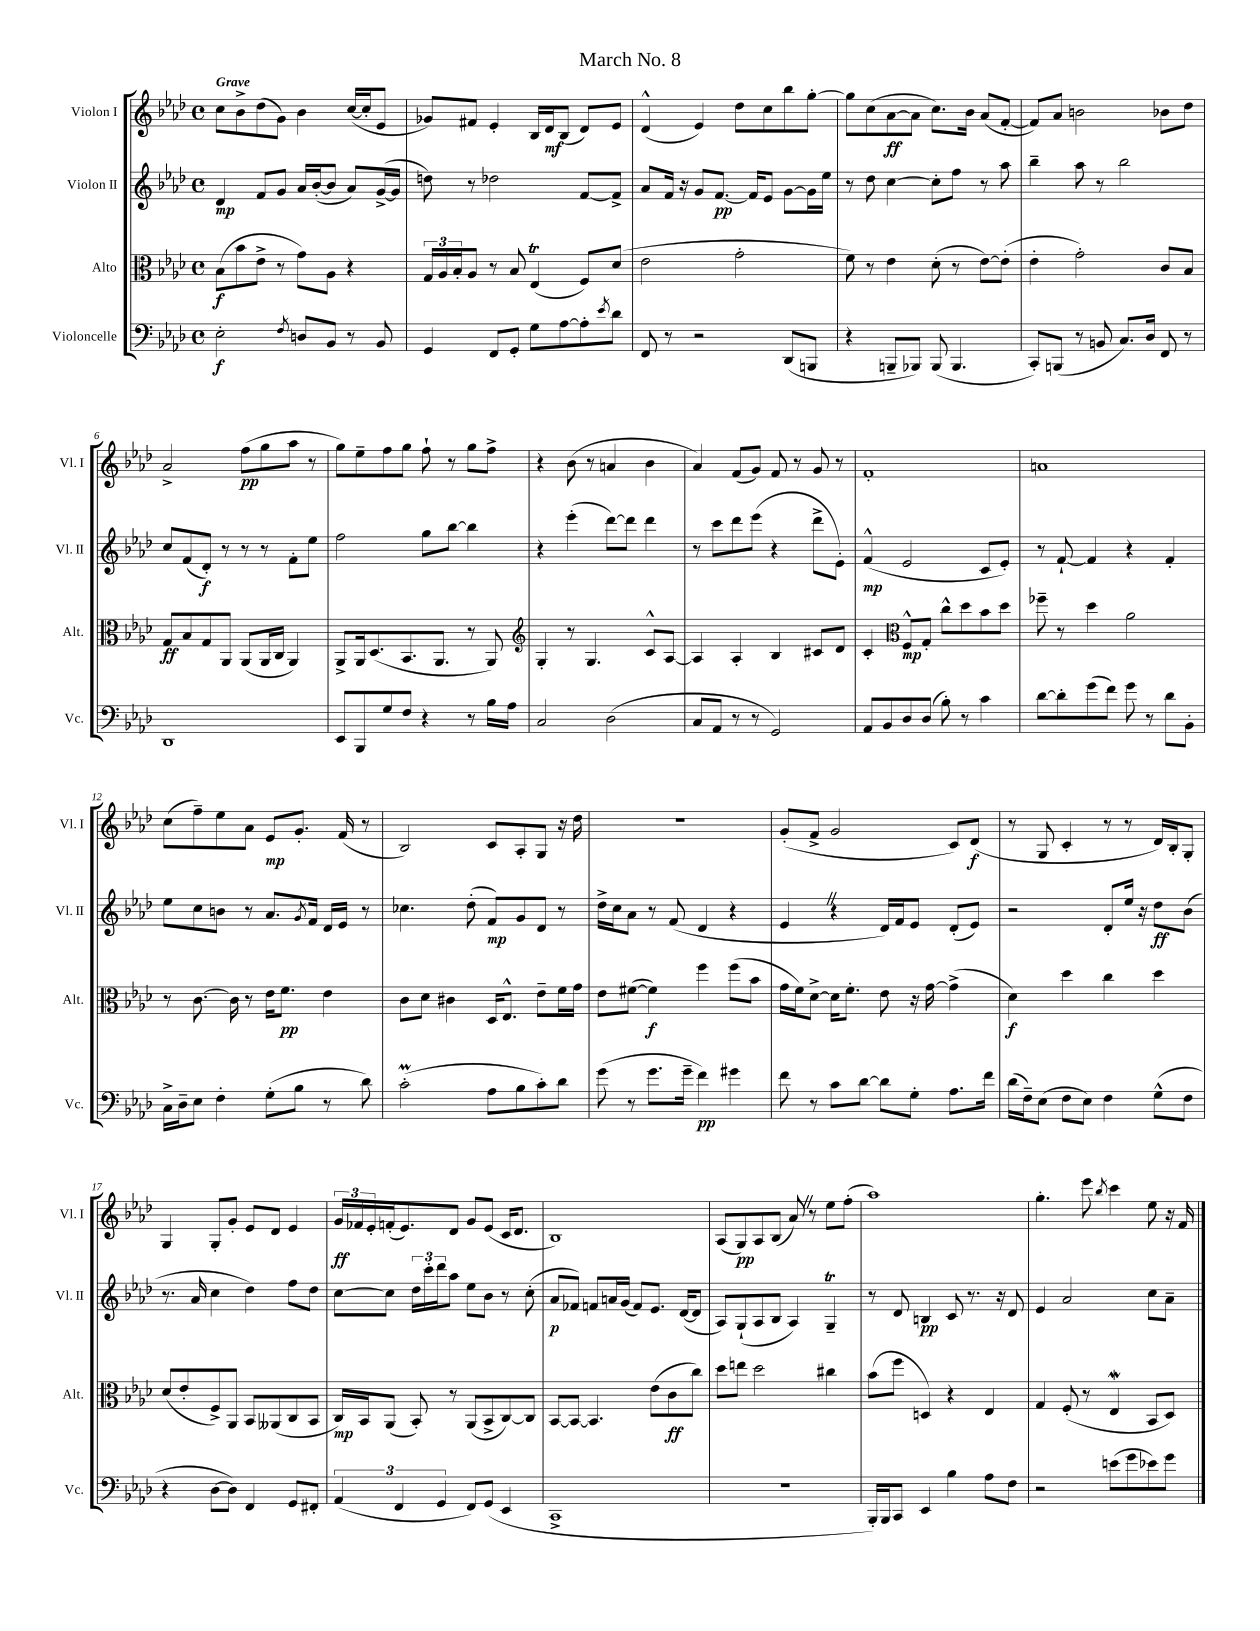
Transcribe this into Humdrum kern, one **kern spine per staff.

**kern	**kern	**kern	**kern
*staff4	*staff3	*staff2	*staff1
*clefF4	*clefC3	*clefG2	*clefG2
*k[b-e-a-d-]	*k[b-e-a-d-]	*k[b-e-a-d-]	*k[b-e-a-d-]
*M4/4	*M4/4	*M4/4	*M4/4
*met(c)	*met(c)	*met(c)	*met(c)
2E-'	(8B-	4d-	8cc
.	8b-	.	8b-^
.	8e-^	8f	(8dd-
.	8r	8g	8g)
8qF	.	.	.
8D	8g)	16a-	4b-
.	.	([16b-'	.
8BB-	8A-	8b-]	.
8r	4r	8a-)	([16cc
.	.	.	16cc']
8BB-	.	([16g^	8e-
.	.	16g]	.
=	=	=	=
4GG	24G	8dd)	8g-)
.	24A-	.	.
.	24B-'	.	.
.	8A-	8r	8f#
8FF	8r	2dd-	4e-'
8GG'	8B-	.	.
8G	(4E-	.	16B-
.	.	.	16d-
[8A-	.	.	(8B-
8A-']	8F)	[8f	8d-)
8qe-	.	.	.
8d-	(8d-	8f^]	8e-
=	=	=	=
8FF	2e-	8a-	(4d-^^
8r	.	16f	.
.	.	16r	.
2r	.	8g	4e-)
.	.	[8.f	.
.	2g'	.	8dd-
.	.	16f]	.
.	.	8e-	8cc
(8DD-	.	[8g	8bb-
8BBB	.	16g]	[8gg'
.	.	16ee-	.
=	=	=	=
4r	8f)	8r	8gg]
.	8r	8dd-	(8cc
8BBB~	4e-	[4cc	[8a-
8BBB-)	.	.	8a-]
(8BBB-	(8d-'	8cc']	8.cc)
4.BBB-	8r	8ff	.
.	.	.	16b-
.	[8e-)	8r	(8a-
.	(8e-']	8aa-	[8f'
=	=	=	=
8CC')	4e-'	4bb-~	8f])
(8BBB	.	.	8a-
8r	2g')	8aa-	2b
8BB	.	8r	.
8.C)	.	2bb-	.
16D-	.	.	.
8FF	8c	.	8b-
8r	8B-	.	8dd-
=	=	=	=
1DD-	8G	8cc	2a-^
.	8B-	(8f	.
.	8G	8d-')	.
.	8AA-	8r	.
.	(8AA-	8r	(8ff
.	16AA-	8r	8gg
.	16C	.	.
.	4AA-)	8f'	8aa-
.	.	8ee-	8r
=	=	=	=
8EE-	8AA-^	2ff	8gg)
8BBB-	16AA-	.	8ee-~
.	(8.D-	.	.
8G	.	.	8ff
8F	8.BB-	.	8gg
4r	.	8gg	8ff`
.	8.AA-	.	.
.	.	[8bb-	8r
8r	8r	4bb-]	8gg
16B-	8AA-)	.	8ff^
16A-	.	.	.
=	=	=	=
*	*clefG2	*	*
2C	4G'	4r	4r
.	8r	(4eee-'	(8b-
.	4.G	.	8r
(2D-	.	[8ddd-)	4a
.	.	8ddd-]	.
.	8c^^	4ddd-	4b-
.	[8A-	.	.
=	=	=	=
8C	4A-]	8r	4a-)
8AA-	.	8ccc	.
8r	4A-'	8ddd-	(8f
8r	.	(8eee-	8g)
2GG)	4B-	4r	8f
.	.	.	8r
.	8c#	8ddd-^	8g
.	8d-	8e-')	8r
=	=	=	=
8AA-	4c'	(4f^^	1f'
8BB-	.	.	.
*	*clefC3	*	*
8D-	8F^^	2e-	.
(8D-	8G'	.	.
8B-')	8cc^^	.	.
8r	8dd-	.	.
4c	8b-	8c	.
.	8dd-	8e-')	.
=	=	=	=
[8d-	8ff-~	8r	1a
8d-']	8r	[8f`	.
(8g	4dd-	4f]	.
8f)	.	.	.
8g	2a-	4r	.
8r	.	.	.
8d-	.	4f'	.
8BB-'	.	.	.
=	=	=	=
16C^	8r	8ee-	(8cc
16D-~	.	.	.
8E-	[8.c	8cc	8ff~)
4F'	.	8b	8ee-
.	16c]	.	.
.	8r	8r	8a-
(8G'	16e-	8.a-	8e-
.	8.f	.	.
8B-	.	.	8.g'
.	.	8qg	.
.	.	16f	.
8r	4e-	16d-	.
.	.	16e-	(16f
8d-)	.	8r	8r
=	=	=	=
(2c'	8c	4.cc-	2B-)
.	8d-	.	.
.	4c#	.	.
.	.	(8dd-'	.
8A-	16D-	8f)	8c
.	8.E-^^	.	.
8B-	.	8g	8A-'
8c')	8e-~	8d-	8G
8d-	16f	8r	16r
.	16g	.	16dd-
=	=	=	=
(8g	8e-	16dd-^	1r
.	.	16cc	.
8r	([8f#	8a-	.
8.g	4f#])	8r	.
.	.	(8f	.
16g~	.	.	.
4f)	4ff	4d-	.
4g#	(8ff	4r	.
.	8b-	.	.
=	=	=	=
8f	16g	4e-	(8g'
.	16f)	.	.
8r	[8d-^	.	8f^
8c	16d-]	4r	2g
.	8.f'	.	.
[8d-	.	.	.
8d-]	8e-	16d-)	.
.	.	16f	.
8G'	16r	8e-	.
.	[16g	.	.
8.A-	(4g^]	(8d-'	8c)
.	.	8e-)	(8d-
16f	.	.	.
=	=	=	=
(16d-	4d-)	2r	8r
16F~)	.	.	.
(8E-	.	.	8G
8F	4dd-	.	4c'
8E-)	.	.	.
4F	4cc	8d-'	8r
.	.	16ee-	8r
.	.	16r	.
(8G^^	4dd-	8dd-	16d-)
.	.	.	16B-'
8F	.	(8b-	8G'
=	=	=	=
4r	(8d-	8.r	4G
.	8e-'	.	.
.	.	16a-	.
[8D-	8F^)	4cc	8G'
8D-])	8AA-	.	8g'
4FF	8BB-	4dd-)	8e-
.	(8AA--	.	8d-
8GG	8C	8ff	4e-
8FF#'	8BB-	8dd-	.
=	=	=	=
(6AA-	16C)	[8cc	24g
.	.	.	24f-
.	16BB-	.	.
.	.	.	24e-'
.	(8AA-	8cc]	(16f'
6FF	.	.	.
.	.	.	8.e-)
.	8BB-')	24dd-	.
.	.	24ccc'	.
6GG	.	24ddd-	.
.	8r	8aa-	8d-
8FF)	(8AA-	8ee-	8g
(8GG	8BB-^	8b-	(8e-
4EE-	[8C)	8r	16c
.	.	.	8.d-
.	8C]	(8cc'	.
=	=	=	=
1CC^	[8BB-	8a-	1B-)
.	8BB-_	8f-)	.
.	4.BB-]	8f	.
.	.	16a	.
.	.	(16g	.
.	.	8f)	.
.	(8e-	8.e-	.
.	8c	.	.
.	.	([16d-	.
.	8cc)	8d-]	.
=	=	=	=
1r	8dd-	8A-)	(8A-
.	8ee	(8G`	8G)
.	2dd-	8A-	8A-
.	.	8B-	(8B-
.	.	4A-)	8a-)
.	.	.	8r
.	4cc#	4G~	8ee-
.	.	.	(8ff'
=	=	=	=
16BBB-')	(8b-	8r	1aa-)
16BBB-	.	.	.
8CC	8ff	8d-	.
4EE-	4D)	4B	.
4B-	4r	8c	.
.	.	8.r	.
8A-	4E-	.	.
.	.	16r	.
8F	.	8d-	.
=	=	=	=
2r	4G	4e-	4.gg'
.	(8F'	2a-	.
.	8r	.	8eee-
.	.	.	8qbb-
(8e	4E-	.	4ccc
8g	.	.	.
8e-)	8BB-	8cc	8ee-
8g	8D-)	8a-~	16r
.	.	.	16f
==	==	==	==
*-	*-	*-	*-
